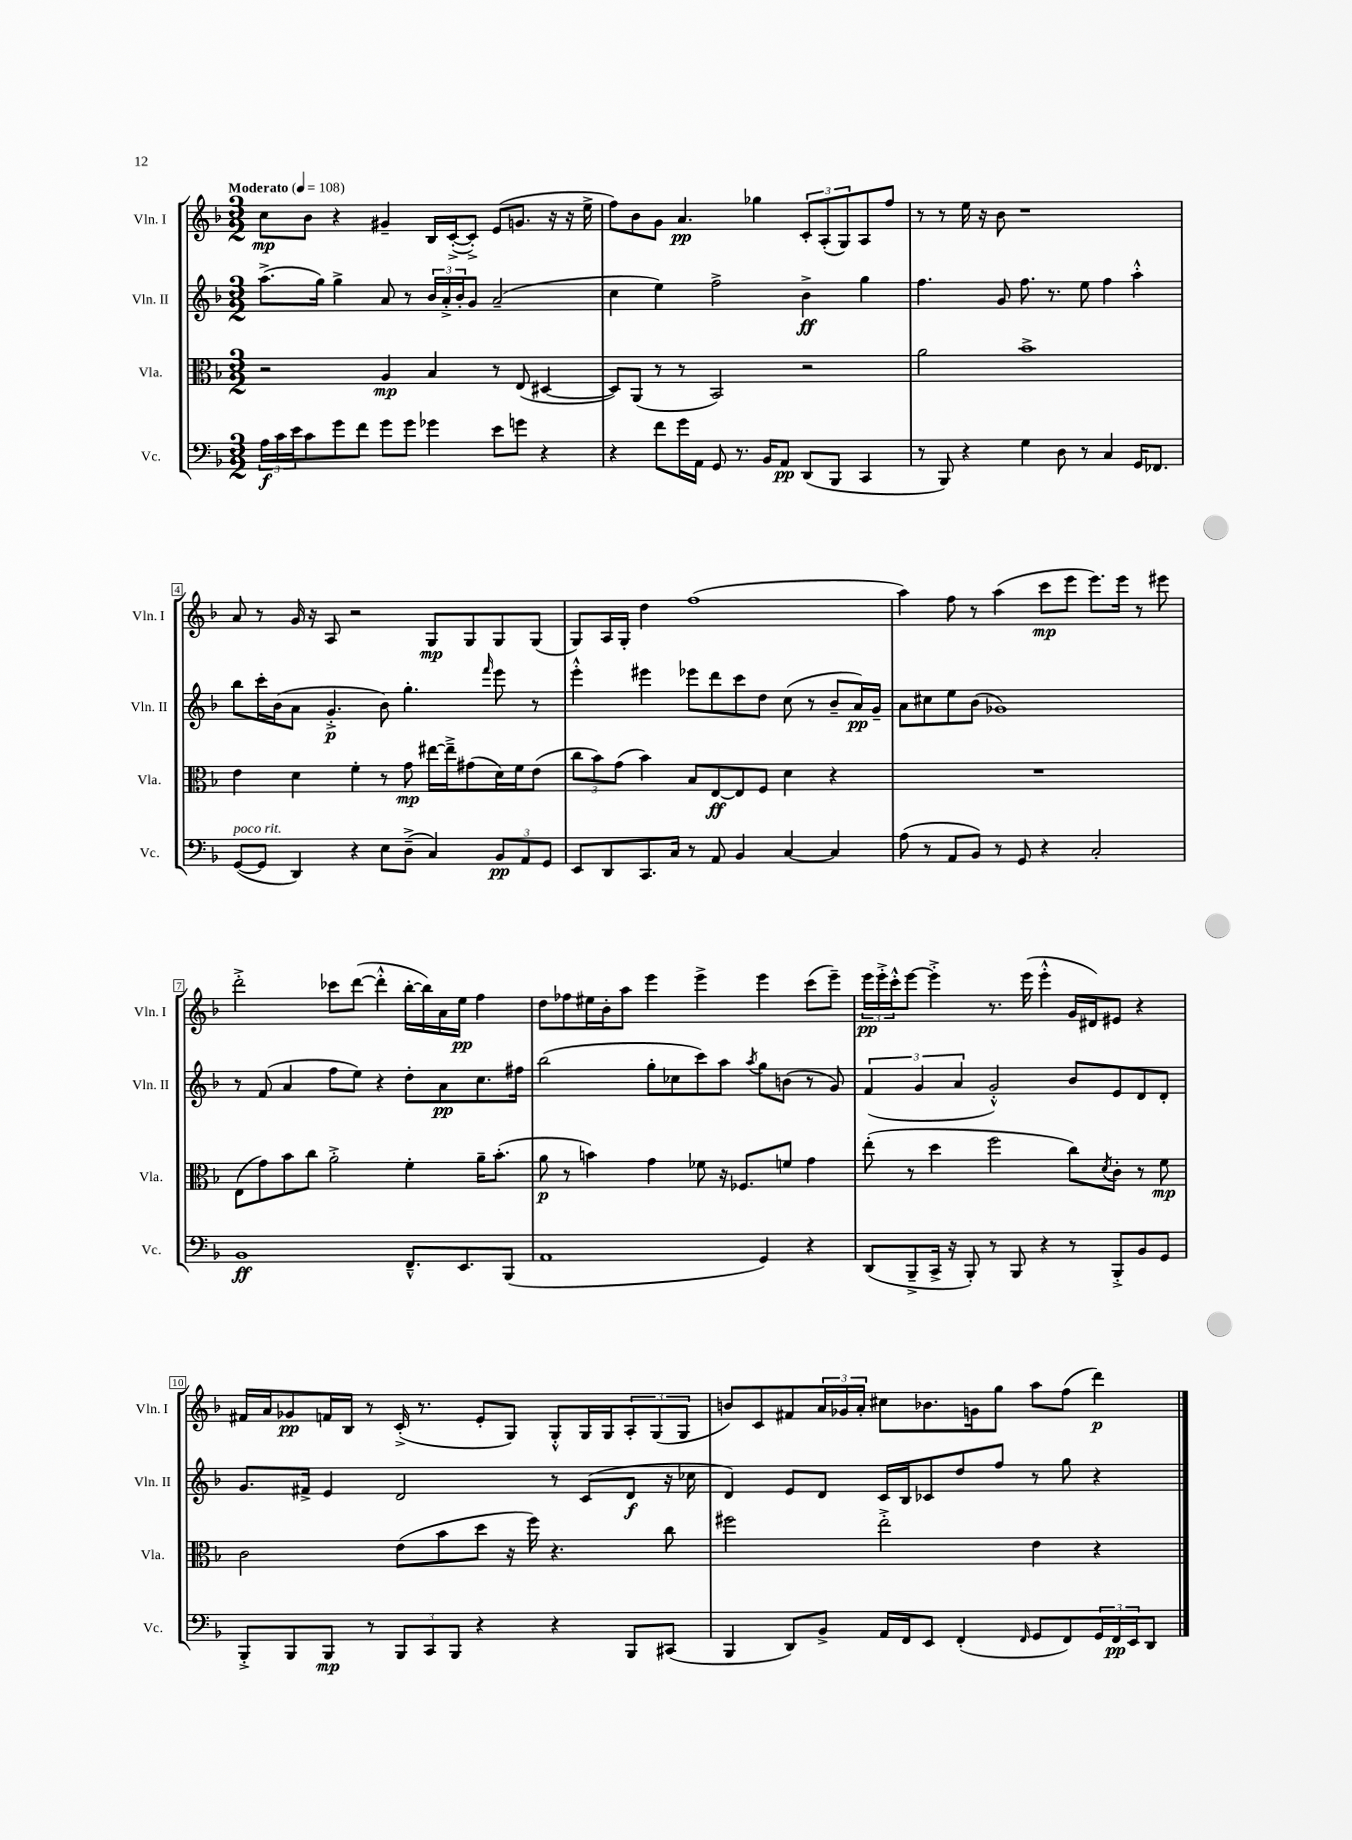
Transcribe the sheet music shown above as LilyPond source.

<<
\new StaffGroup <<
\new Staff = "s0" \with { instrumentName = "Vln. I" shortInstrumentName = "Vln. I" } {
    \clef treble \key f \major \numericTimeSignature \time 3/2 \tempo "Moderato" 4 = 108
    c''8\mp bes'8 r4 gis'4-- bes16 c'16~-.->( c'8-.->) e'8( g'8. r16 r16 e''16-> |
    f''8) bes'8 g'8 a'4.\pp ges''4 \tuplet 3/2 { c'8-. a8-.( g8) } a8 f''8 |
    r8 r8 e''16 r16 bes'8 r1 |
    a'8 r8 g'16 r16 a8 r2 g8\mp g8 g8 g8( |
    g8) a16 g16-. d''4 f''1( |
    a''4) f''8 r8 a''4( c'''8\mp e'''8 e'''8.) e'''16 r8 eis'''8 |
    d'''2-.-> ces'''8 d'''8~( d'''4-.-^ bes''16~-. bes''16) a'16 e''16\pp f''4 |
    d''8 fes''8 eis''16 bes'16-. a''8 e'''4 e'''4-> e'''4 c'''8( e'''8--) |
    \tuplet 3/2 { e'''16\pp e'''16-.-> c'''16-.-^ } e'''8~ e'''4-.-> r8. e'''16( e'''4-.-^ g'16 dis'16) eis'8 r4 |
    fis'16 a'16 ges'8\pp f'16 bes16 r8 c'16-.->( r8. e'8-. g8) g8-.-^ g16 g16 \tuplet 3/2 { a8-. g8( g8 } |
    b'8) c'8 fis'8 \tuplet 3/2 { a'16 ges'16 a'16-. } cis''8 bes'8. g'16 g''8 a''8 f''8( d'''4\p) \bar "|." |
}
\new Staff = "s1" \with { instrumentName = "Vln. II" shortInstrumentName = "Vln. II" } {
    \clef treble \key f \major \numericTimeSignature \time 3/2
    a''8.->( g''16) g''4-> a'8 r8 \tuplet 3/2 { bes'16 a'16-.-> bes'16-. } g'8 a'2--( |
    c''4 e''4) f''2-> bes'4->\ff g''4 |
    f''4. g'8 f''8. r8. e''8 f''4 a''4-.-^ |
    bes''8 c'''16-. bes'16( a'8 g'4.-.->\p bes'8) g''4.-. \grace { f'''16 } e'''8 r8 |
    e'''4-.-^ eis'''4 ees'''8 d'''8 c'''8 d''8 c''8( r8 bes'8-- a'16\pp) g'16-- |
    a'8 cis''8 e''8 bes'8( ges'1) |
    r8 f'8( a'4 f''8 e''8) r4 d''8-. a'8\pp c''8. fis''16 |
    bes''2( g''8-. ces''8 c'''8) a''8 \acciaccatura { a''8 } g''8 b'8( r8 g'8) |
    \tuplet 3/2 { f'4( g'4 a'4 } g'2-.-^) bes'8 e'8 d'8 d'8-. |
    g'8. fis'16-> e'4 d'2 r8 c'8( d'8\f r16 ces''16 |
    d'4) e'8 d'8 c'16 bes16 ces'8 d''8 f''8 r8 g''8 r4 \bar "|." |
}
\new Staff = "s2" \with { instrumentName = "Vla." shortInstrumentName = "Vla." } {
    \clef alto \key f \major \numericTimeSignature \time 3/2
    r2 a4\mp bes4 r8 e8( dis4~ |
    dis8) a,8( r8 r8 bes,2) r2 |
    a'2 bes'1-> |
    e'4 d'4 f'4-. r8 g'8\mp eis''16~ eis''16---> gis'8( d'16) f'16 e'8( |
    \tuplet 3/2 { c''8 bes'8) g'8( } bes'4) bes8 e8~\ff e8 f8 d'4 r4 |
    R1. |
    e8( g'8) bes'8 c''8 a'2-.-> f'4-. a'16-- bes'8.-.( |
    a'8\p r8 b'4) g'4 fes'8 r16 fes8. f'8 g'4 |
    e''8-.( r8 d''4 f''2 c''8) \acciaccatura { d'8 } c'8-. r8 f'8\mp |
    c'2 e'8( bes'8 d''8 r16 f''16) r4. c''8 |
    fis''2 e''2-.-> e'4 r4 \bar "|." |
}
\new Staff = "s3" \with { instrumentName = "Vc." shortInstrumentName = "Vc." } {
    \clef bass \key f \major \numericTimeSignature \time 3/2
    \tuplet 3/2 { a16\f c'16 e'16 } c'8 g'8 f'8 g'8 g'8 ges'4 e'8 g'8 r4 |
    r4 f'8 g'16 a,16 g,8 r8. bes,16 a,8\pp d,8( bes,,8 c,4 |
    r8 bes,,8) r4 g4 d8 r8 c4 g,16 fes,8. |
    g,8~^\markup { \italic "poco rit." }( g,8 d,4) r4 e8 d8--->( c4) \tuplet 3/2 { bes,8\pp a,8 g,8 } |
    e,8 d,8 c,8. c16 r8 a,8 bes,4 c4~ c4 |
    a8( r8 a,8 bes,8) r8 g,8 r4 c2-. |
    bes,1\ff f,8.---^ e,8. bes,,8( |
    a,1 g,4) r4 |
    d,8( bes,,8---> c,16-> r16 bes,,8-.) r8 bes,,8 r4 r8 bes,,8-.-> bes,8 g,8 |
    bes,,8-.-> bes,,8 bes,,8\mp r8 \tuplet 3/2 { bes,,8 c,8 bes,,8 } r4 r4 bes,,8 cis,8( |
    bes,,4 d,8) bes,8-> a,16 f,16 e,8 f,4-.( \grace { f,16 } g,8 f,8) \tuplet 3/2 { g,16 f,16\pp e,16 } d,8 \bar "|." |
}
>>
>>
\layout { \context { \Score \override BarNumber.stencil = #(make-stencil-boxer 0.1 0.3 ly:text-interface::print) } }
